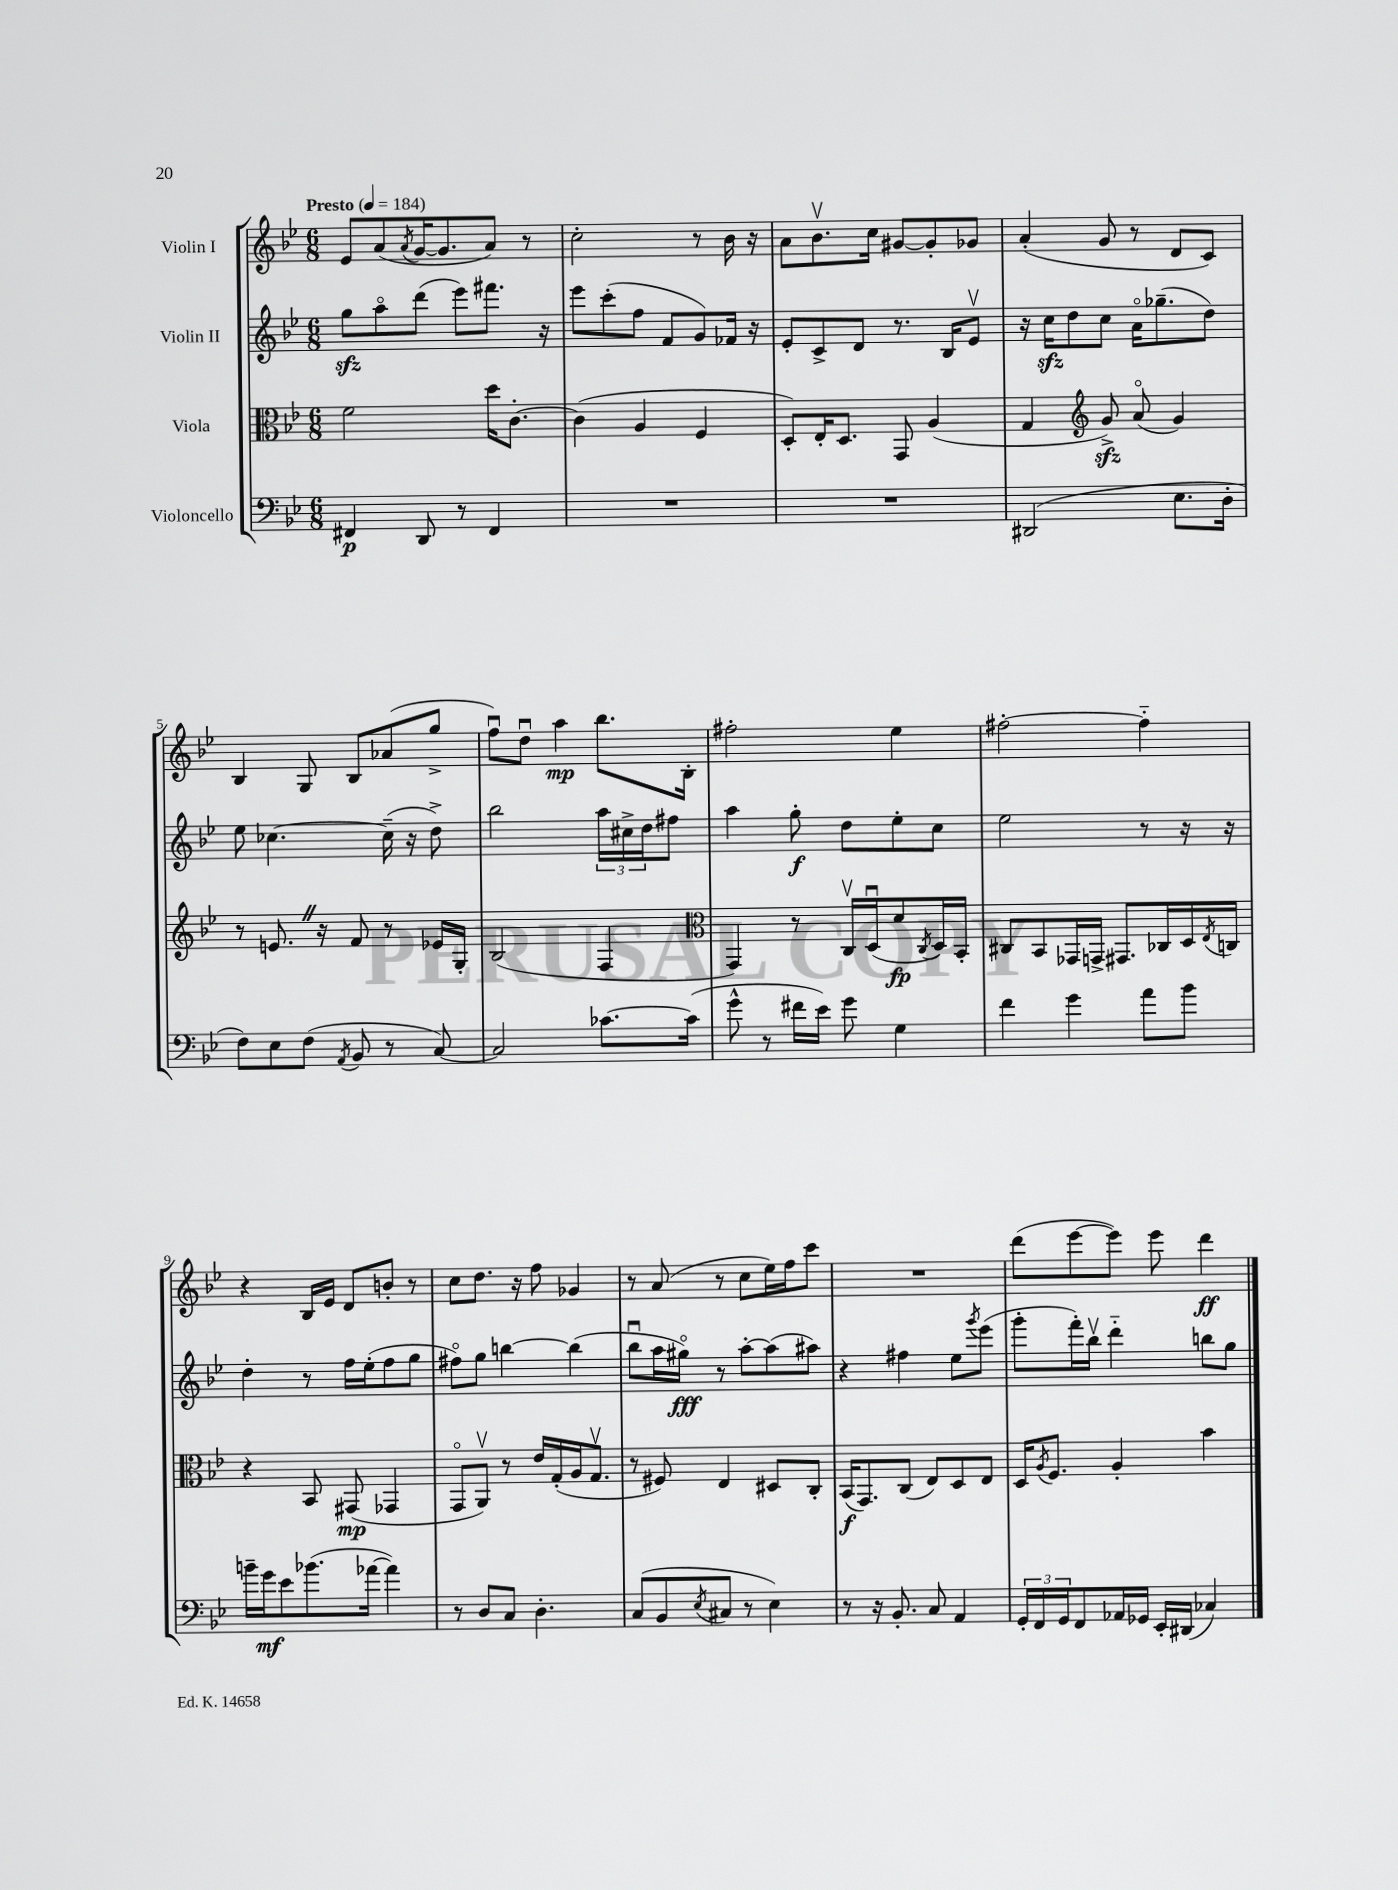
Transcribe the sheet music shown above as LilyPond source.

<<
\new StaffGroup <<
\new Staff = "s0" \with { instrumentName = "Violin I" } {
    \clef treble \key bes \major \numericTimeSignature \time 6/8 \tempo "Presto" 4 = 184
    ees'8 a'8( \acciaccatura { a'8 } g'16~ g'8. a'8) r8 |
    c''2-. r8 bes'16 r16 |
    a'8 bes'8.\upbow c''16 gis'8~ gis'8-. ges'8 |
    a'4-.( g'8 r8 d'8 c'8) |
    bes4 g8 bes8 aes'8( g''8-> |
    f''8\downbow) d''8\downbow a''4\mp bes''8. bes16-. |
    fis''2-. ees''4 |
    fis''2~-. fis''4-_ |
    r4 bes16 ees'16 d'8 b'8-. r8 |
    c''8 d''8. r16 f''8 ges'4 |
    r8 a'8( r8 c''8 ees''16) f''16 c'''8 |
    R2. |
    d'''8( ees'''8~ ees'''8) ees'''8 d'''4\ff \bar "|." |
}
\new Staff = "s1" \with { instrumentName = "Violin II" } {
    \clef treble \key bes \major \numericTimeSignature \time 6/8
    g''8\sfz a''8\flageolet d'''8( ees'''8) fis'''8. r16 |
    ees'''8 c'''8-.( f''8 f'8 g'8) fes'16 r16 |
    ees'8-. c'8-> d'8 r8. bes16 ees'8\upbow |
    r16 c''16\sfz d''8 c''8 a'16\flageolet ges''8.--( d''8) |
    ees''8 ces''4.~ ces''16--( r16 d''8->) |
    bes''2 \tuplet 3/2 { a''16 cis''16-> d''16 } fis''8 |
    a''4 g''8-.\f d''8 ees''8-. c''8 |
    ees''2 r8 r16 r16 |
    d''4-. r8 f''16 ees''16-.( f''8 g''8 |
    fis''8\flageolet) g''8 b''4~ b''4( |
    bes''8\downbow a''16 gis''16\flageolet\fff) r8 a''8~-. a''8( ais''8) |
    r4 fis''4 ees''8 \acciaccatura { g'''8 } ees'''8( |
    g'''8-. f'''16-.) bes''16\upbow d'''4-_ b''8 g''8 \bar "|." |
}
\new Staff = "s2" \with { instrumentName = "Viola" } {
    \clef alto \key bes \major \numericTimeSignature \time 6/8
    f'2 d''16 c'8.~-. |
    c'4( a4 f4 |
    d8-.) ees16-. d8. g,8 a4( |
    g4 \clef treble g'8->\sfz) a'8\flageolet( g'4) |
    r8 e'8. \once \override BreathingSign.text = \markup { \musicglyph "scripts.caesura.straight" } \breathe r16 f'8 r8 ees'16 g16-. |
    bes2( f4 |
    \clef alto g,4) r8 c16\upbow d16\downbow( d'8\fp \acciaccatura { c8 } d16) bes,16-. |
    cis8 bes,8 ges,16 g,16-> gis,8. ces16 d16 \acciaccatura { ees8 } c16 |
    r4 bes,8 gis,8\mp( ges,4 |
    g,8\flageolet a,8\upbow) r8 ees'16 g16-.( a16 g8.\upbow |
    r8 fis8) ees4 dis8 c8-. |
    bes,16\f( g,8.) c8( ees8) d8 ees8 |
    d16 \acciaccatura { a8 } f8. a4-. bes'4 \bar "|." |
}
\new Staff = "s3" \with { instrumentName = "Violoncello" } {
    \clef bass \key bes \major \numericTimeSignature \time 6/8
    fis,4\p d,8 r8 fis,4 |
    R2. |
    R2. |
    dis,2( ees8. d16-. |
    f8) ees8 f8( \acciaccatura { a,8 } bes,8 r8 c8~) |
    c2 ces'8.~ ces'16( |
    g'8-^ r8 fis'16 ees'16) g'8 g4 |
    f'4 g'4 a'8 bes'8 |
    b'16-- g'16\mf ees'8 bes'8.( aes'16~ aes'4) |
    r8 d8 c8 d4.-. |
    c8( bes,8 \acciaccatura { ees8 } cis8 r8 ees4) |
    r8 r16 bes,8.-. c8 a,4 |
    \tuplet 3/2 { g,16-. f,16 g,16 } f,8 aes,16 ges,16 ees,16-. dis,16( ces4) \bar "|." |
}
>>
>>
